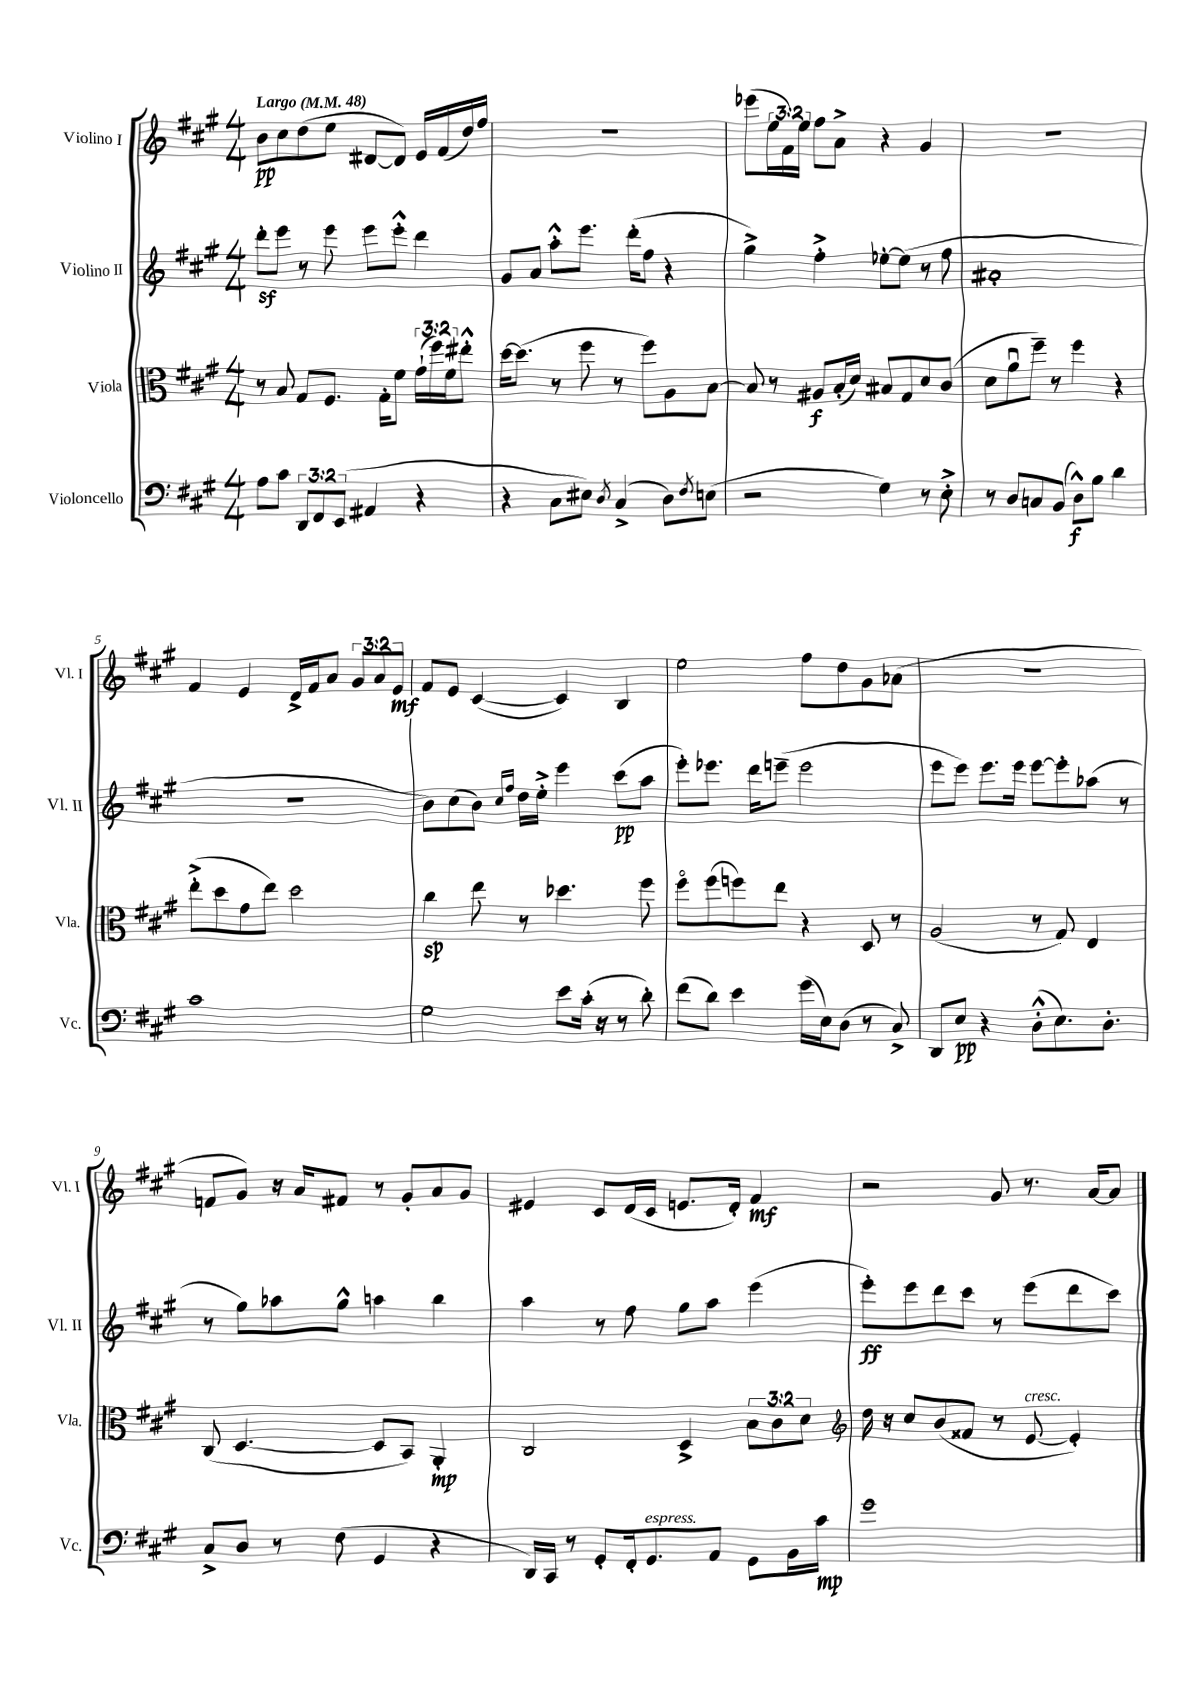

**kern	**dynam	**kern	**dynam	**kern	**dynam	**kern	**dynam
*part4	*part4	*part3	*part3	*part2	*part2	*part1	*part1
*staff4	*staff4	*staff3	*staff3	*staff2	*staff2	*staff1	*staff1
*I"Violoncello	*	*I"Viola	*	*I"Violino II	*	*I"Violino I	*
*I'Vc.	*	*I'Vla.	*	*I'Vl. II	*	*I'Vl. I	*
*clefF4	*	*clefC3	*	*clefG2	*	*clefG2	*
*k[f#c#g#]	*	*k[f#c#g#]	*	*k[f#c#g#]	*	*k[f#c#g#]	*
*M4/4	*	*M4/4	*	*M4/4	*	*M4/4	*
*MM48	*	*MM48	*	*MM48	*	*MM48	*
=1	=1	=1	=1	=1	=1	=1	=1
!	!	!	!	!	!	!LO:TX:a:B:t=Largo	!
8A\L	.	8r	.	8dddz'\L	.	8b\L	pp
8c#\J	.	8B/	.	8eee\J	.	8cc#\	.
12DD/L	.	8G#/L	.	8r	.	(8dd\	.
12FF#/	.	.	.	.	.	.	.
.	.	8.F#/J	.	8eee\	.	8ee\J	.
(12EE/J	.	.	.	.	.	.	.
4AA#X/	.	.	.	8eee\L	.	[8d#X/L	.
.	.	16G#'\KL	.	.	.	.	.
.	.	8f#\J	.	8eee'^^\J	.	8d#/J])	.
4r	.	(24g#`\LL	.	4ddd\	.	16e/LL	.
.	.	24ff#\)	.	.	.	.	.
.	.	.	.	.	.	(16f#/	.
.	.	24f#\J	.	.	.	.	.
.	.	8ee#X'^^\J	.	.	.	16dd/)	.
.	.	.	.	.	.	16ff#/JJ	.
=2	=2	=2	=2	=2	=2	=2	=2
4r	.	[16dd\KL	.	8g#/L	.	1r	.
.	.	(8.dd\J]	.	.	.	.	.
.	.	.	.	8a/J	.	.	.
8C#\L	.	8r	.	8aa'^^\L	.	.	.
8E#X\J)	.	8ff#\	.	8.eee\J	.	.	.
8qD/	.	.	.	.	.	.	.
(4C#^/	.	8r	.	.	.	.	.
.	.	.	.	(16ddd'\KL	.	.	.
.	.	8ff#\L)	.	8ff#\J	.	.	.
8D\L)	.	8A\	.	4r	.	.	.
8qF#/	.	.	.	.	.	.	.
(8En\J	.	[8B\J	.	.	.	.	.
=3	=3	=3	=3	=3	=3	=3	=3
2r	.	8B/]	.	4gg#^\)	.	(8eee-X\L	.
.	.	8r	.	.	.	24ee\L	.
.	.	.	.	.	.	24f#\)	.
.	.	.	.	.	.	24ee\JJ	.
.	.	8A#X/L	f	4ff#'^\	.	8ff#\L	.
.	.	(16B'/L	.	.	.	8a^\J	.
.	.	16d/JJ)	.	.	.	.	.
4G#\)	.	8B#X/L	.	[8ee-X'\L	.	4r	.
.	.	8G#/	.	(8ee-\J]	.	.	.
8r	.	8d/	.	8r	.	4g#/	.
8E'^\	.	(8c#/J	.	8ff#\	.	.	.
=4	=4	=4	=4	=4	=4	=4	=4
8r	.	8d\L	.	1a#X'	.	1r	.
8D/L	.	8au\	.	.	.	.	.
8Cn/	.	8ff#~\J)	.	.	.	.	.
(8BB/J	.	8r	.	.	.	.	.
8D^^\L)	f	4ff#\	.	.	.	.	.
8B\J	.	.	.	.	.	.	.
4d\	.	4r	.	.	.	.	.
!!LO:LB:g=z
=5	=5	=5	=5	=5	=5	=5	=5
1c#	.	(8ee'^\L	.	1r	.	4f#/	.
.	.	8dd\	.	.	.	.	.
.	.	8g#\	.	.	.	4e/	.
.	.	8ee\J)	.	.	.	.	.
.	.	2dd\	.	.	.	16d^/LL	.
.	.	.	.	.	.	16f#/J	.
.	.	.	.	.	.	8a/J	.
.	.	.	.	.	.	12g#/L	.
.	.	.	.	.	.	12a/	.
.	.	.	.	.	.	12e/J	mf
=6	=6	=6	=6	=6	=6	=6	=6
2G#\	.	4cc#\	sp	8b\L)	.	8f#/L	.
.	.	.	.	(8cc#\	.	8e/J	.
.	.	8ee\	.	8b\J)	.	([4c#/	.
.	.	.	.	16qqcc#/LL	.	.	.
.	.	.	.	16qqff#/JJ	.	.	.
.	.	8r	.	16dd\LL	.	.	.
.	.	.	.	16ee'^\JJ	.	.	.
8e\L	.	4.dd-X\	.	4eee\	.	4c#/])	.
(16c#'\Jk	.	.	.	.	.	.	.
16r	.	.	.	.	.	.	.
8r	.	.	.	(8ccc#\L	pp	4B/	.
8d'\)	.	8ff#\	.	8aa\J	.	.	.
=7	=7	=7	=7	=7	=7	=7	=7
(8f#\L	.	8ff#\L	.	8eee'\L)	.	2ee\	.
8d\J)	.	(8ff#\	.	8.eee-X\J	.	.	.
4e\	.	8ffn\)	.	.	.	.	.
.	.	.	.	16ddd\KL	.	.	.
.	.	8ee\J	.	(8eeen~\J	.	.	.
(16g#\LL	.	4r	.	2eee\	.	8ff#\L	.
16E\J)	.	.	.	.	.	.	.
(8D\J	.	.	.	.	.	8dd\	.
8r	.	8D/	.	.	.	8g#\	.
8C#^/)	.	8r	.	.	.	(8a-X\J	.
=8	=8	=8	=8	=8	=8	=8	=8
8DD/L	.	(2A/	.	8eee\L	.	1r	.
8E/J	pp	.	.	8eee\J)	.	.	.
4r	.	.	.	8.eee\L	.	.	.
.	.	.	.	16eee\Jk	.	.	.
(8D'^^\L	.	8r	.	[8eee\L	.	.	.
8.E\)	.	8G#/)	.	8eee'\]	.	.	.
.	.	4E/	.	(8aa-X\J	.	.	.
8.D'\J	.	.	.	.	.	.	.
.	.	.	.	8r	.	.	.
!!LO:LB:g=z
=9	=9	=9	=9	=9	=9	=9	=9
8C#^/L	.	(8C#/	.	8r	.	8fn/L	.
8D/J	.	[4.D/	.	8gg#\L)	.	8g#/J)	.
8r	.	.	.	8aa-X\	.	16r	.
.	.	.	.	.	.	16a/KL	.
(8F#\	.	.	.	8gg#^^\J	.	8f#X/J	.
4GG#/	.	8D/L]	.	4aan\	.	8r	.
.	.	8BB/J)	.	.	.	8g#'/L	.
4r	.	4AA'/	mp	4bb\	.	8a/	.
.	.	.	.	.	.	8g#/J	.
=10	=10	=10	=10	=10	=10	=10	=10
16DD/LL)	.	2C#/	.	4aa\	.	4e#X/	.
16CC#/JJ	.	.	.	.	.	.	.
8r	.	.	.	.	.	.	.
8GG#'/L	.	.	.	8r	.	8c#/L	.
16FF#'/k	.	.	.	8ff#\	.	(16d/L	.
!LO:TX:a:i:t=espress.	!	!	!	!	!	!	!
8.GG#/	.	.	.	.	.	16c#/JJ	.
.	.	4D^/	.	8gg#\L	.	8.en/L	.
8AA/J	.	.	.	8aa\J	.	.	.
.	.	.	.	.	.	16d'/Jk)	.
8GG#\L	.	12B\L	.	(4eee\	.	4f#/	mf
.	.	12c#\	.	.	.	.	.
16BB\L	.	.	.	.	.	.	.
.	.	12d\J	.	.	.	.	.
16c#\JJ	mp	.	.	.	.	.	.
=11	=11	=11	=11	=11	=11	=11	=11
*	*	*clefG2	*	*	*	*	*
1g#	.	16dd\	.	8eee'\L)	ff	2r	.
.	.	16r	.	.	.	.	.
.	.	8cc#/L	.	8eee\	.	.	.
.	.	(8b/	.	8ddd\	.	.	.
.	.	8f##X/J	.	8ccc#\J	.	.	.
.	.	8r	.	8r	.	8g#/	.
!	!	!LO:TX:a:i:t=cresc.	!	!	!	!	!
.	.	[8e/	.	(8eee\L	.	8.r	.
.	.	4e'/])	.	8ddd\	.	.	.
.	.	.	.	.	.	[16a/KL	.
.	.	.	.	8ccc#\J)	.	8a/J]	.
==	==	==	==	==	==	==	==
*-	*-	*-	*-	*-	*-	*-	*-
